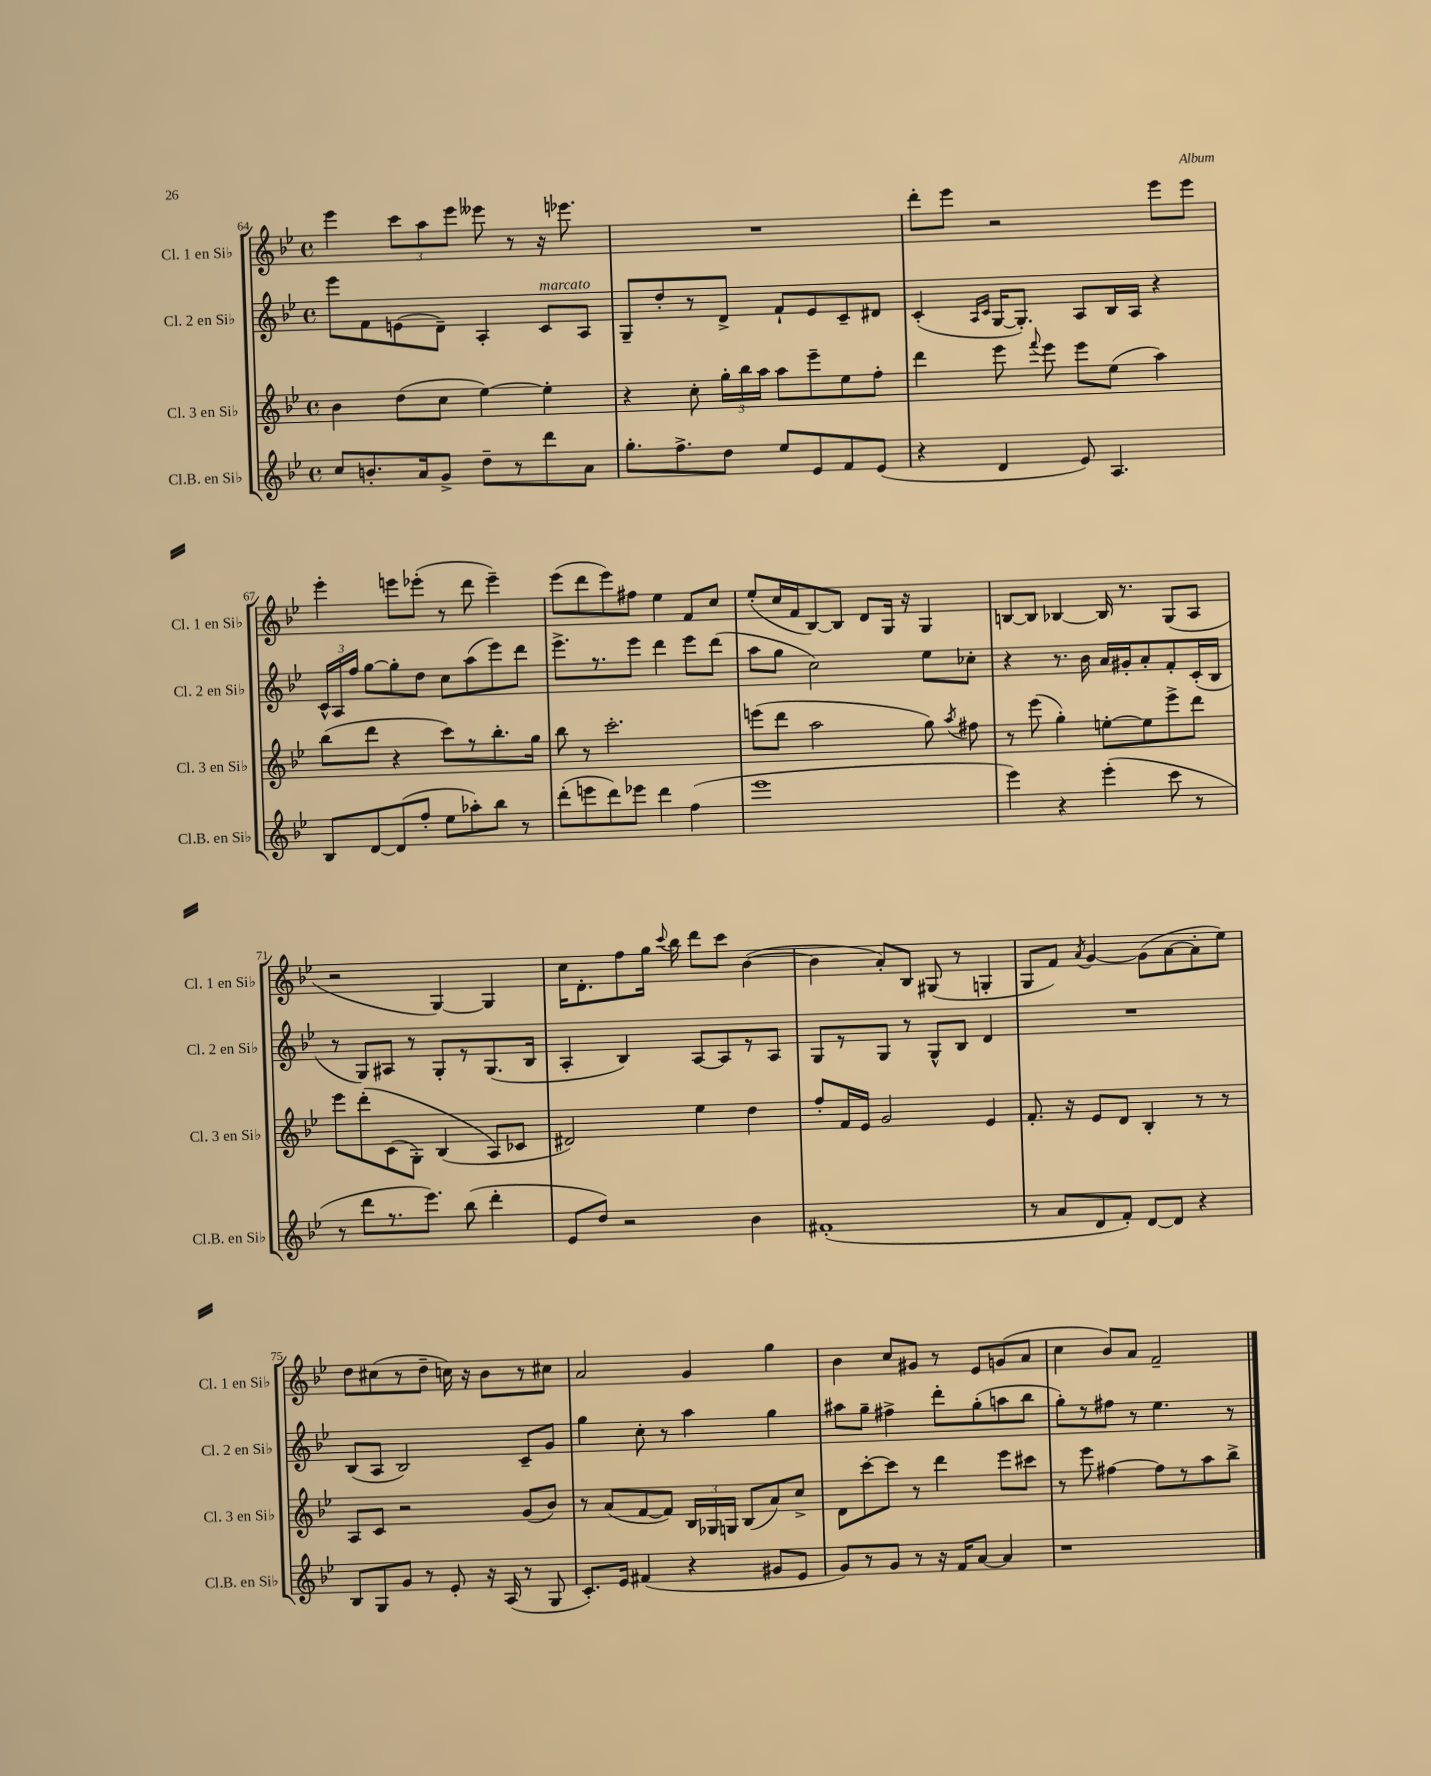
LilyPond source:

<<
\new StaffGroup <<
\new Staff = "s0" \with { instrumentName = "Cl. 1 en Sib" shortInstrumentName = "Cl. 1 en Sib" } {
    \clef treble \key bes \major \defaultTimeSignature \time 4/4
    \autoBeamOff ees'''4 \tuplet 3/2 { c'''8[ a''8 ees'''8] } eeses'''8 r8 r16 ees'''8. |
    R1 |
    d'''8[-. ees'''8] r2 ees'''8[ ees'''8] |
    ees'''4-. e'''8[ ees'''8]-.( r8 d'''8 ees'''4--) |
    ees'''8[( d'''8 ees'''8) fis''8] ees''4 f'8[ c''8] |
    ees''8[-.( c''16 f'16 bes8~) bes8] d'8[ g16] r16 g4 |
    b8[~ b8] bes4~ bes16 r8. g8[( a8] |
    r2 g4~) g4 |
    c''16[ d'8.-. f''8 g''16] \appoggiatura { c'''8 } bes''16 d'''8[ c'''8] bes'4~( |
    bes'4 a'8[-.) bes8] gis8( r8 g4-. |
    g8[ f'8]) \acciaccatura { a'8 } g'4~ g'8[( a'8~ a'8-. ees''8]) |
    d''8[ cis''8( r8 d''8]-- c''16) r16 bes'8[ r8 cis''8] |
    a'2 g'4 g''4 |
    bes'4 c''8[ gis'8] r8 ees'8[ g'8( a'8] |
    c''4 bes'8[) a'8] f'2-- \bar "|." |
}
\new Staff = "s1" \with { instrumentName = "Cl. 2 en Sib" shortInstrumentName = "Cl. 2 en Sib" } {
    \clef treble \key bes \major \defaultTimeSignature \time 4/4
    \autoBeamOff ees'''8[ f'8 e'8( d'8]--) a4-. c'8[^\markup { \italic "marcato" } a8] |
    g8[-- d''8-. r8 d'8]-> f'8[-! ees'8 c'8-- dis'8] |
    c'4-.( \grace { a16[ c'16] } g16[~ g8.]-.) a8[ bes16 a16] r4 |
    \tuplet 3/2 { c'16[-^ a16 f''16] } g''8[~ g''8-. d''8] c''8[ a''8( ees'''8) d'''8] |
    ees'''8.[-> r8. ees'''8] d'''4 ees'''8[ d'''8]( |
    a''8[ g''8] c''2) ees''8[ ces''8]-. |
    r4 r8. bes'16 a'16[ gis'16-. a'8-. f'8-. c'16-.( bes16] |
    r8 g8[) ais8] r8 g8[-. r8 g8.( bes16] |
    a4-. bes4) a8[~ a8 r8 a8] |
    g8[ r8 g8] r8 g8[-^ bes8] d'4 |
    R1 |
    bes8[( a8] bes2) c'8[-- g'8] |
    g''4 c''8-. r8 a''4 g''4 |
    ais''8[ g''8]-- fis''4-> d'''8[-. g''8-.( a''8 bes''8] |
    g''8[-.) r8 fis''8] r8 ees''4. r8 \bar "|." |
}
\new Staff = "s2" \with { instrumentName = "Cl. 3 en Sib" shortInstrumentName = "Cl. 3 en Sib" } {
    \clef treble \key bes \major \defaultTimeSignature \time 4/4
    \autoBeamOff bes'4 d''8[( c''8] ees''4~) ees''4-. |
    r4 c''8-. \tuplet 3/2 { g''16[-. bes''16 a''16] } a''8[ ees'''8-- ees''8 f''8]-. |
    d'''4 ees'''8 \appoggiatura { f'''8 } ees'''8 ees'''8[ ees''8]( a''4) |
    bes''8[( d'''8] r4 c'''8[) r8 bes''8.-. g''16] |
    bes''8 r8 c'''2.-. |
    e'''8[( d'''8] a''2 g''8) \acciaccatura { a''8 } fis''8 |
    r8 ees'''8( g''4-.) e''8[~-. e''8 ees'''8-> d'''8] |
    ees'''8[ d'''8-.\( c'8( g8]-.) bes4( a8[\) ces'8] |
    dis'2) ees''4 d''4 |
    f''8[-. f'16 ees'16] g'2 ees'4 |
    f'8.-. r16 ees'8[ d'8] bes4-. r8 r8 |
    a8[ c'8] r2 g'8[( bes'8]) |
    r8 a'8[( f'8~ f'8]) \tuplet 3/2 { bes16[ ges16 g16] } bes8[( a'8) c''8]-> |
    d'8[ c'''8~-. c'''8] r8 d'''4 ees'''8[ cis'''8] |
    r8 ees'''8 fis''4~ fis''8[ r8 a''8 bes''8]-> \bar "|." |
}
\new Staff = "s3" \with { instrumentName = "Cl.B. en Sib" shortInstrumentName = "Cl.B. en Sib" } {
    \clef treble \key bes \major \defaultTimeSignature \time 4/4
    \autoBeamOff c''8[ b'8.-. a'16 g'8]-> d''8[-- r8 d'''8 a'8] |
    g''8.[-. f''8.-> d''8] ees''8[ ees'8 f'8 ees'8]( |
    r4 d'4 ees'8) a4. |
    bes8[ d'8~ d'8( f''8]-. ees''8[ aes''8-.) bes''8] r8 |
    d'''8[-.( e'''8 d'''8) ees'''8] d'''4 f''4( |
    ees'''1 |
    ees'''4) r4 ees'''4-.( c'''8 r8 |
    r8 d'''8[ r8. ees'''8.]) bes''8( d'''4-. |
    ees'8[ d''8]) r2 bes'4 |
    fis'1-.( |
    r8 a'8[ d'8 f'8]-.) d'8[~ d'8] r4 |
    bes8[ g8 g'8] r8 ees'8-. r16 a16( r8 g8 |
    c'8.[-.) ees'16] fis'4( r4 gis'8[ ees'8] |
    g'8[) r8 g'8] r8 r16 f'16[ a'8]~ a'4 |
    r1 \bar "|." |
}
>>
>>
\layout { \context { \Score currentBarNumber = #64 } }
